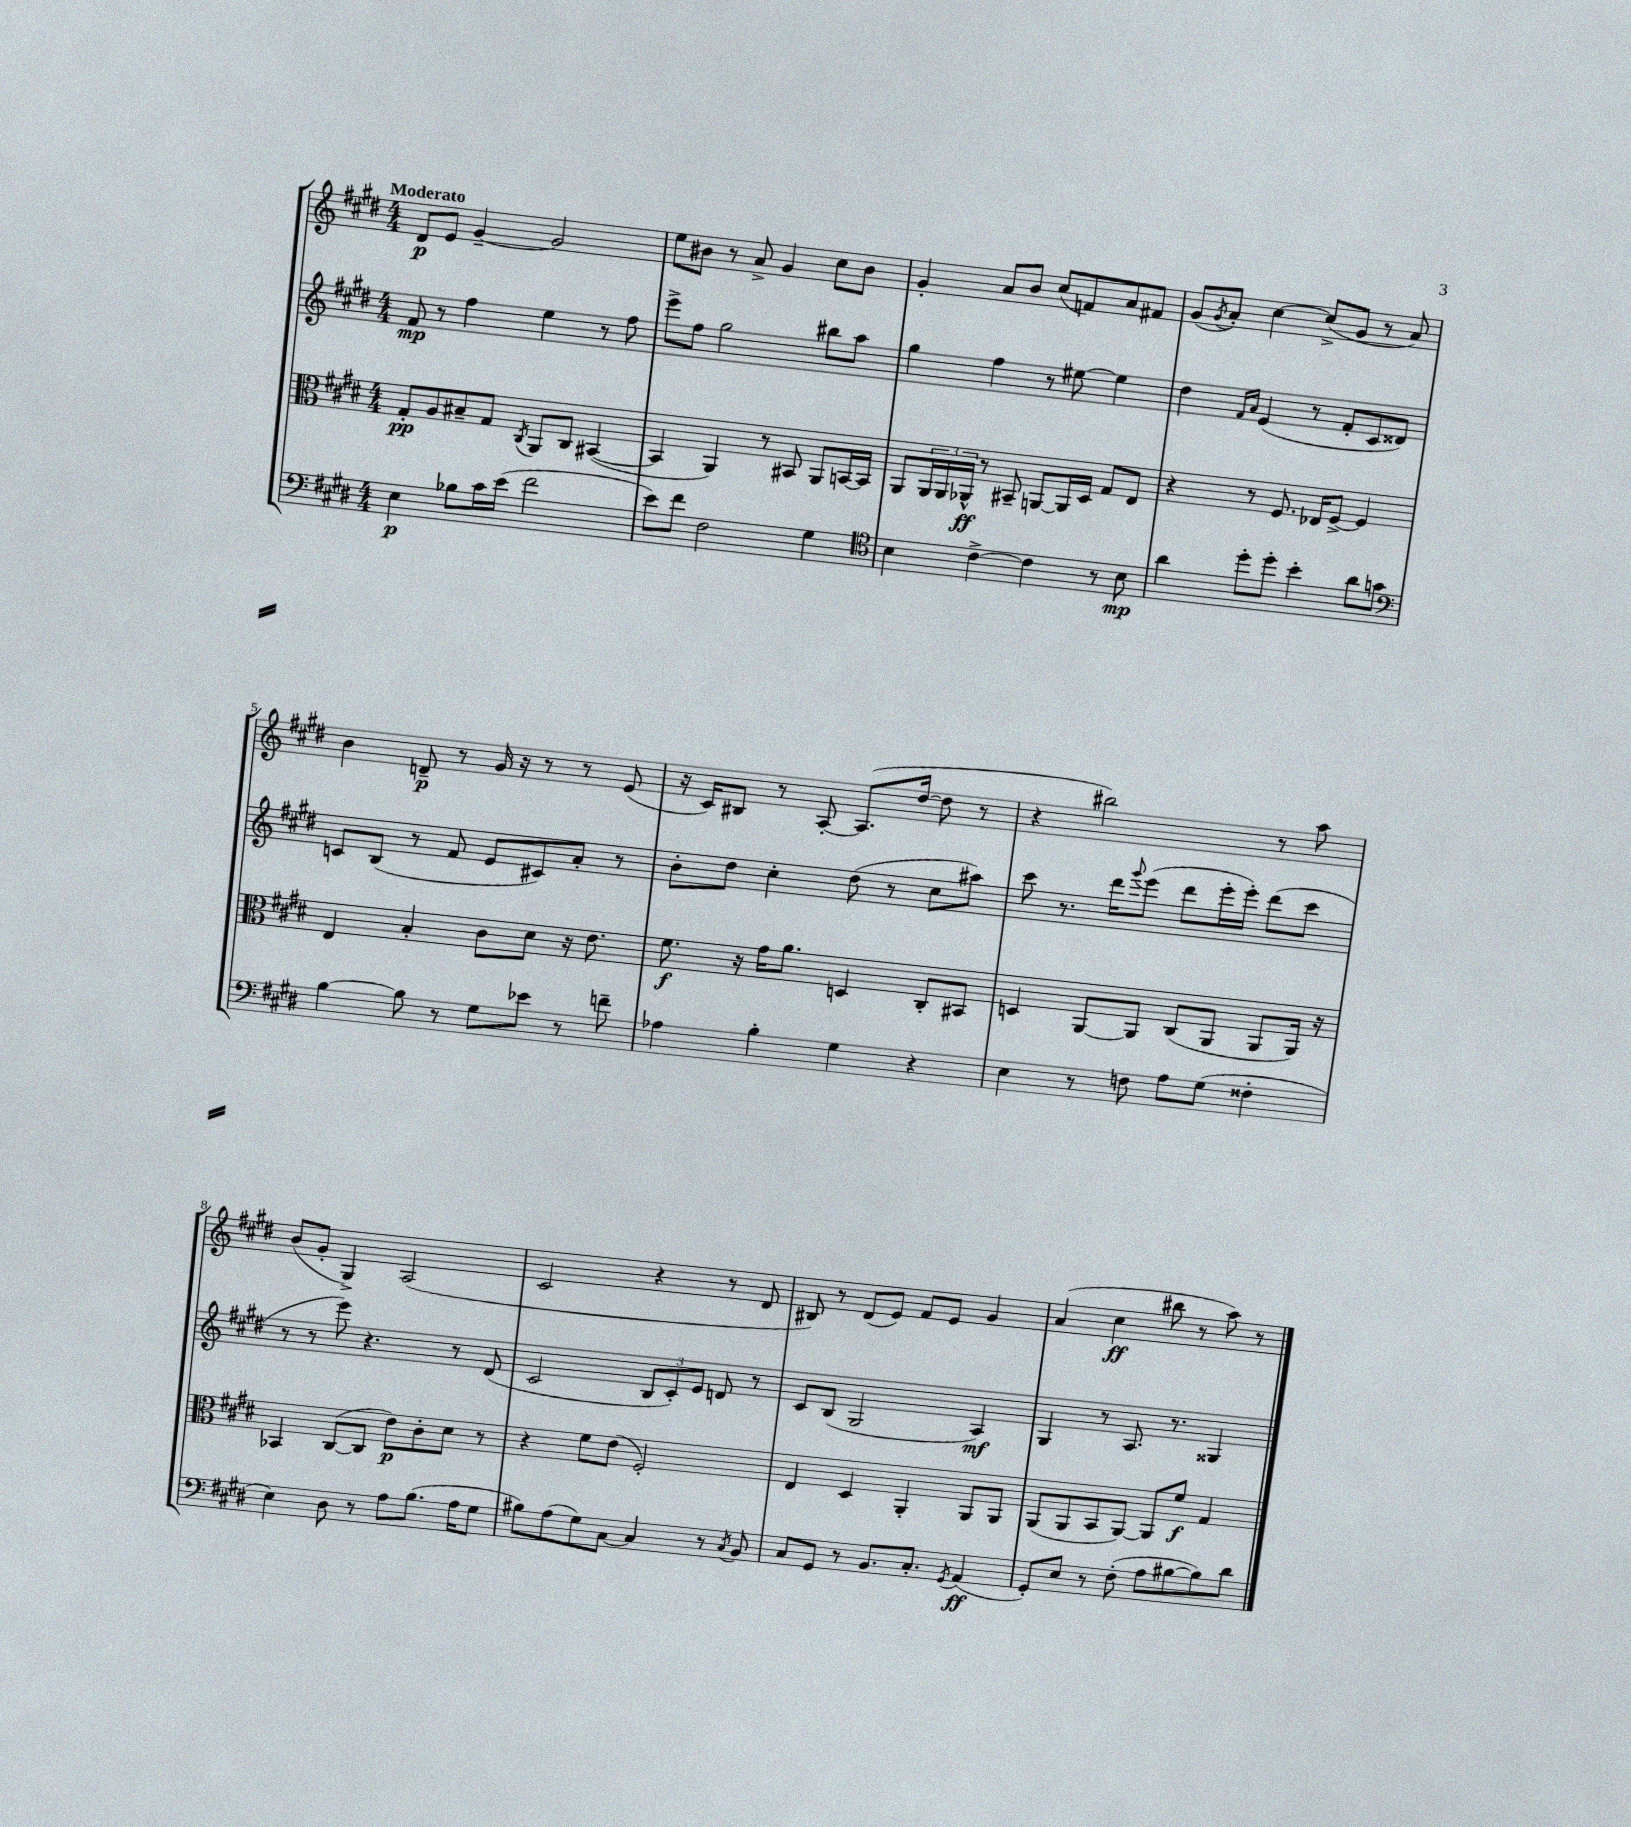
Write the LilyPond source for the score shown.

<<
\new StaffGroup <<
\new Staff = "s0" {
    \clef treble \key e \major \numericTimeSignature \time 4/4 \tempo "Moderato"
    dis'8\p e'8 gis'4~-- gis'2 |
    e''8 bis'8 r8 a'8-> gis'4 cis''8 bis'8 |
    gis'4-. a'8 b'8 cis''8( f'8) a'8 fis'8 |
    gis'8( \acciaccatura { gis'8 } a'8-.) cis''4~ cis''8->( gis'8 r8 a'8) |
    b'4 d'8--\p r8 gis'16 r16 r8 r8 e'8( |
    r16 cis'16) bis8 r8 a8~-. a8.( dis''16~ dis''8 r8 |
    r4 bis''2) r8 a''8 |
    b'8( gis'8-. gis4->) a2( |
    cis'2 r4 r8 dis'8 |
    bis8) r8 dis'8( e'8) fis'8 e'8 gis'4 |
    a'4( cis''4\ff bis''8 r8 a''8) r8 \bar "|." |
}
\new Staff = "s1" {
    \clef treble \key e \major \numericTimeSignature \time 4/4
    fis'8\mp r8 fis''4 e''4 r8 fis''8 |
    e'''8-> fis''8 gis''2 bis''8 a''8 |
    gis''4 fis''4 r8 eis''8~ eis''4 |
    dis''4 \grace { fis'16 a'16 } e'4( r8 fis'8-. cis'8 disis'8) |
    c'8 b8( r8 fis'8 e'8 cis'8) a'8-. r8 |
    b'8-. dis''8 cis''4-. dis''8( r8 cis''8 ais''8) |
    cis'''8 r8. dis'''16 \appoggiatura { gis'''8 } e'''8( dis'''8 e'''16-. e'''16-.) dis'''8( cis'''8 |
    r8 r8 e'''8) r4. r8 dis'8( |
    cis'2 \tuplet 3/2 { b8 cis'8-.) e'8 } d'8 r8 |
    cis'8 b8( gis2 a4\mf) |
    gis4 r8 a8. r8. gisis4 \bar "|." |
}
\new Staff = "s2" {
    \clef alto \key e \major \numericTimeSignature \time 4/4
    gis8-.\pp a8 bis8-- gis8 \acciaccatura { cis8 } a,8 cis8 bis,4~( |
    bis,4 a,4) r8 bis,8 a,8 b,16~ b,16 |
    a,8 \tuplet 3/2 { a,16 a,16 aes,16-^\ff } r8 bis,8-- a,8~ a,16 dis16 gis8 e8 |
    r4 r8 fis8. ees16 fis8~-> fis4 |
    e4 b4-. cis'8 dis'8 r16 e'8. |
    fis'8.\f r16 gis'16 a'8. d4 cis8-. bis,8 |
    d4 a,8~ a,8 cis8( a,8 a,8 a,16) r16 |
    bes,4 cis8~( cis8 e'8\p) cis'8-. dis'8 r8 |
    r4 fis'8 e'8( fis2-.) |
    e4 dis4 a,4-. a,8 a,8 |
    a,8( a,8 b,8 a,8~) a,8 fis'8\f gis4 \bar "|." |
}
\new Staff = "s3" {
    \clef bass \key e \major \numericTimeSignature \time 4/4
    e4\p bes8 cis'16 e'16( fis'2 |
    e'8) fis'8 fis2 gis4 |
    \clef tenor b4 cis'4~-> cis'4 r8 b8\mp |
    a'4 dis''8-. dis''8-. b'4-. a'8 g'8 |
    \clef bass b4~ b8 r8 gis8 ees'8 r8 f'8-- |
    aes4 b4-. gis4 r4 |
    e4 r8 f8 a8 gis8( fisis4-. |
    e4) dis8 r8 a8 b8.( a16 gis8 |
    bis8) a8( gis8) cis8~ cis4 r8 \acciaccatura { cis8 } b,8 |
    cis8 gis,8 r8 b,8. cis8.-. \acciaccatura { gis,8 } a,4\ff( |
    gis,8-.) e8 r8 fis8-.( a8 bis8~ bis8) dis'8 \bar "|." |
}
>>
>>
